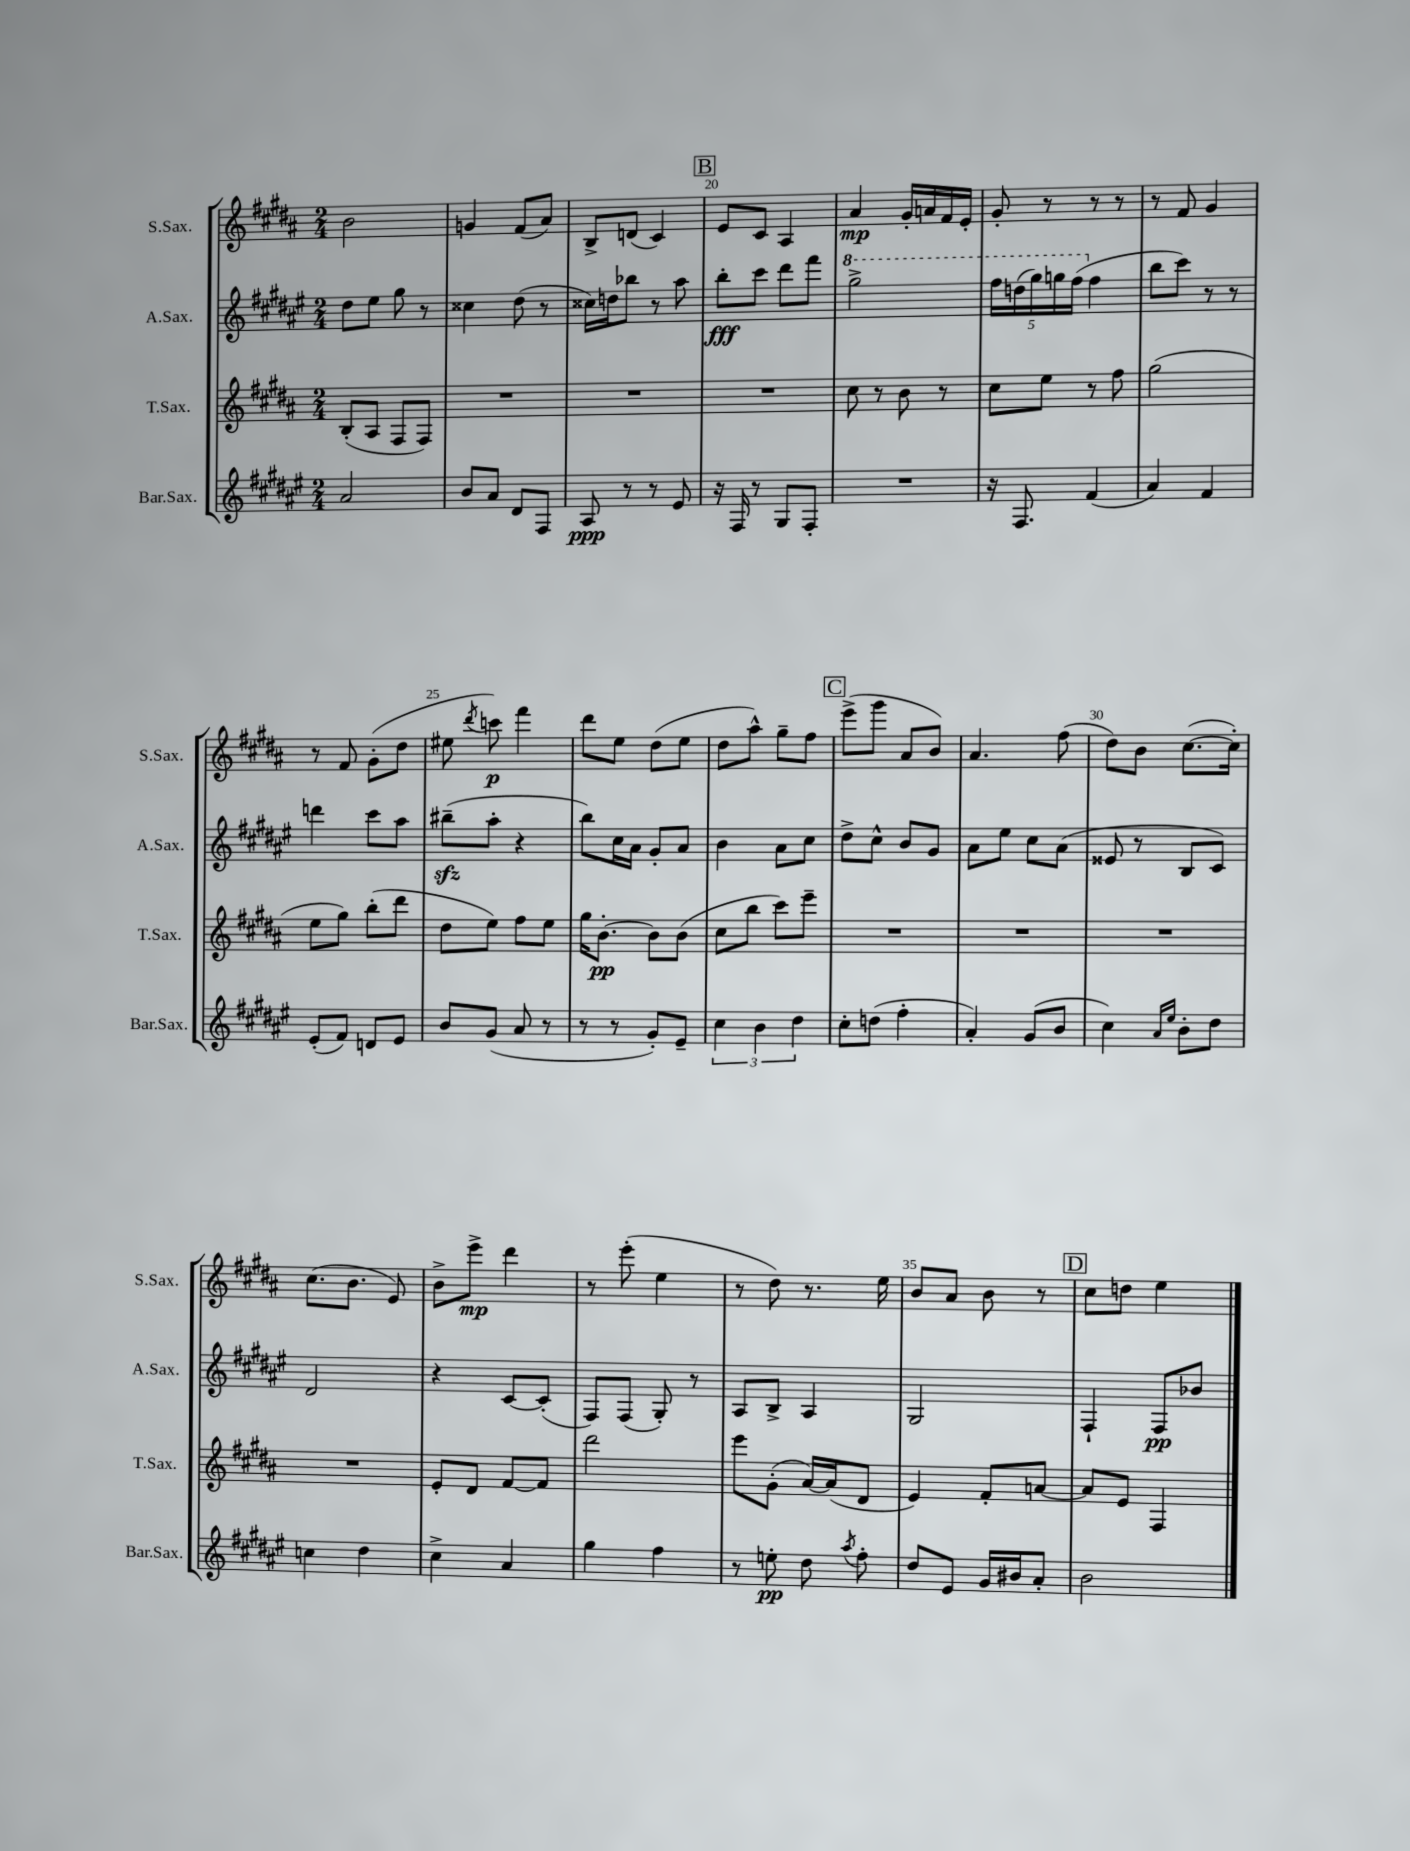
<<
\new StaffGroup <<
\new Staff = "s0" \with { instrumentName = "S.Sax." shortInstrumentName = "S.Sax." } {
    \clef treble \key b \major \numericTimeSignature \time 2/4
    \autoBeamOff b'2 |
    g'4 fis'8[( ais'8]) |
    b8[-> d'8]( cis'4) |
    \mark \markup { \box "B" } e'8[ cis'8] ais4 |
    ais'4\mp gis'16[-. a'16 fis'16 e'16]-. |
    gis'8-. r8 r8 r8 |
    r8 fis'8 gis'4 |
    r8 fis'8 gis'8[-.( dis''8] |
    eis''8 \acciaccatura { dis'''8 } c'''8\p) fis'''4 |
    dis'''8[ e''8] dis''8[( e''8] |
    dis''8[ ais''8]-^) gis''8[-- fis''8] |
    \mark \markup { \box "C" } e'''8[->( gis'''8] ais'8[ b'8]) |
    ais'4. fis''8( |
    dis''8[) b'8] cis''8.[~( cis''16]-.) |
    cis''8.[( b'8.] e'8) |
    b'8[-> e'''8]->\mp dis'''4 |
    r8 e'''8-.( e''4 |
    r8 dis''8) r8. e''16 |
    b'8[ ais'8] b'8 r8 |
    \mark \markup { \box "D" } cis''8[ d''8] e''4 \bar "|." |
}
\new Staff = "s1" \with { instrumentName = "A.Sax." shortInstrumentName = "A.Sax." } {
    \clef treble \key fis \major \numericTimeSignature \time 2/4
    \autoBeamOff dis''8[ eis''8] gis''8 r8 |
    cisis''4 dis''8( r8 |
    cisis''16[) d''16 bes''8] r8 ais''8 |
    \mark \markup { \box "B" } b''8[-.\fff cis'''8] dis'''8[ fis'''8] |
    \ottava #1 gis'''2-> |
    \tuplet 5/4 { fis'''16[ d'''16( gis'''16) g'''16 fis'''16]( \ottava #0 } fis''4 |
    b''8[ cis'''8]) r8 r8 |
    d'''4 cis'''8[ ais''8] |
    bis''8[--\sfz( ais''8]-. r4 |
    b''8[) cis''16 ais'16] gis'8[-. ais'8] |
    b'4 ais'8[ cis''8] |
    \mark \markup { \box "C" } dis''8[-> cis''8]-^ b'8[ gis'8] |
    ais'8[ eis''8] cis''8[ ais'8]( |
    eisis'8 r8 b8[ cis'8]) |
    dis'2 |
    r4 cis'8[~ cis'8]-.( |
    fis8[) fis8]( gis8-.) r8 |
    ais8[ b8]-> ais4 |
    gis2 |
    \mark \markup { \box "D" } fis4-! fis8[\pp bes'8] \bar "|." |
}
\new Staff = "s2" \with { instrumentName = "T.Sax." shortInstrumentName = "T.Sax." } {
    \clef treble \key b \major \numericTimeSignature \time 2/4
    \autoBeamOff b8[-.( ais8] fis8[ fis8]) |
    R2 |
    R2 |
    \mark \markup { \box "B" } R2 |
    cis''8 r8 b'8 r8 |
    cis''8[ e''8] r8 fis''8 |
    gis''2( |
    e''8[ gis''8]) b''8[-.( dis'''8] |
    dis''8[ e''8]) fis''8[ e''8] |
    gis''16[ b'8.]~-.\pp b'8[ b'8]( |
    cis''8[ b''8] cis'''8[) e'''8]-- |
    \mark \markup { \box "C" } R2 |
    R2 |
    R2 |
    R2 |
    e'8[-. dis'8] fis'8[~ fis'8] |
    dis'''2 |
    e'''8[ gis'8]-.( ais'16[~) ais'16( dis'8] |
    e'4) fis'8[-. a'8]~ |
    \mark \markup { \box "D" } a'8[ e'8] fis4 \bar "|." |
}
\new Staff = "s3" \with { instrumentName = "Bar.Sax." shortInstrumentName = "Bar.Sax." } {
    \clef treble \key fis \major \numericTimeSignature \time 2/4
    \autoBeamOff ais'2 |
    b'8[ ais'8] dis'8[ fis8] |
    ais8\ppp r8 r8 eis'8 |
    \mark \markup { \box "B" } r16 fis16 r8 gis8[ fis8]-. |
    R2 |
    r16 fis8. fis'4( |
    ais'4) fis'4 |
    eis'8[-.( fis'8]) d'8[ eis'8] |
    b'8[ gis'8]( ais'8 r8 |
    r8 r8 gis'8[-.) eis'8]-- |
    \tuplet 3/2 { cis''4 b'4 dis''4 } |
    \mark \markup { \box "C" } cis''8[-. d''8]( fis''4-. |
    ais'4-.) gis'8[( b'8] |
    cis''4) \grace { ais'16[ eis''16] } b'8[-. dis''8] |
    c''4 dis''4 |
    cis''4-> ais'4 |
    gis''4 fis''4 |
    r8 e''8-.\pp dis''8 \acciaccatura { ais''8 } fis''8-. |
    dis''8[ eis'8] gis'16[ bis'16 ais'8]-. |
    \mark \markup { \box "D" } b'2 \bar "|." |
}
>>
>>
\layout { \context { \Score currentBarNumber = #17 \override BarNumber.break-visibility = ##(#f #t #t) barNumberVisibility = #(every-nth-bar-number-visible 5) } }
